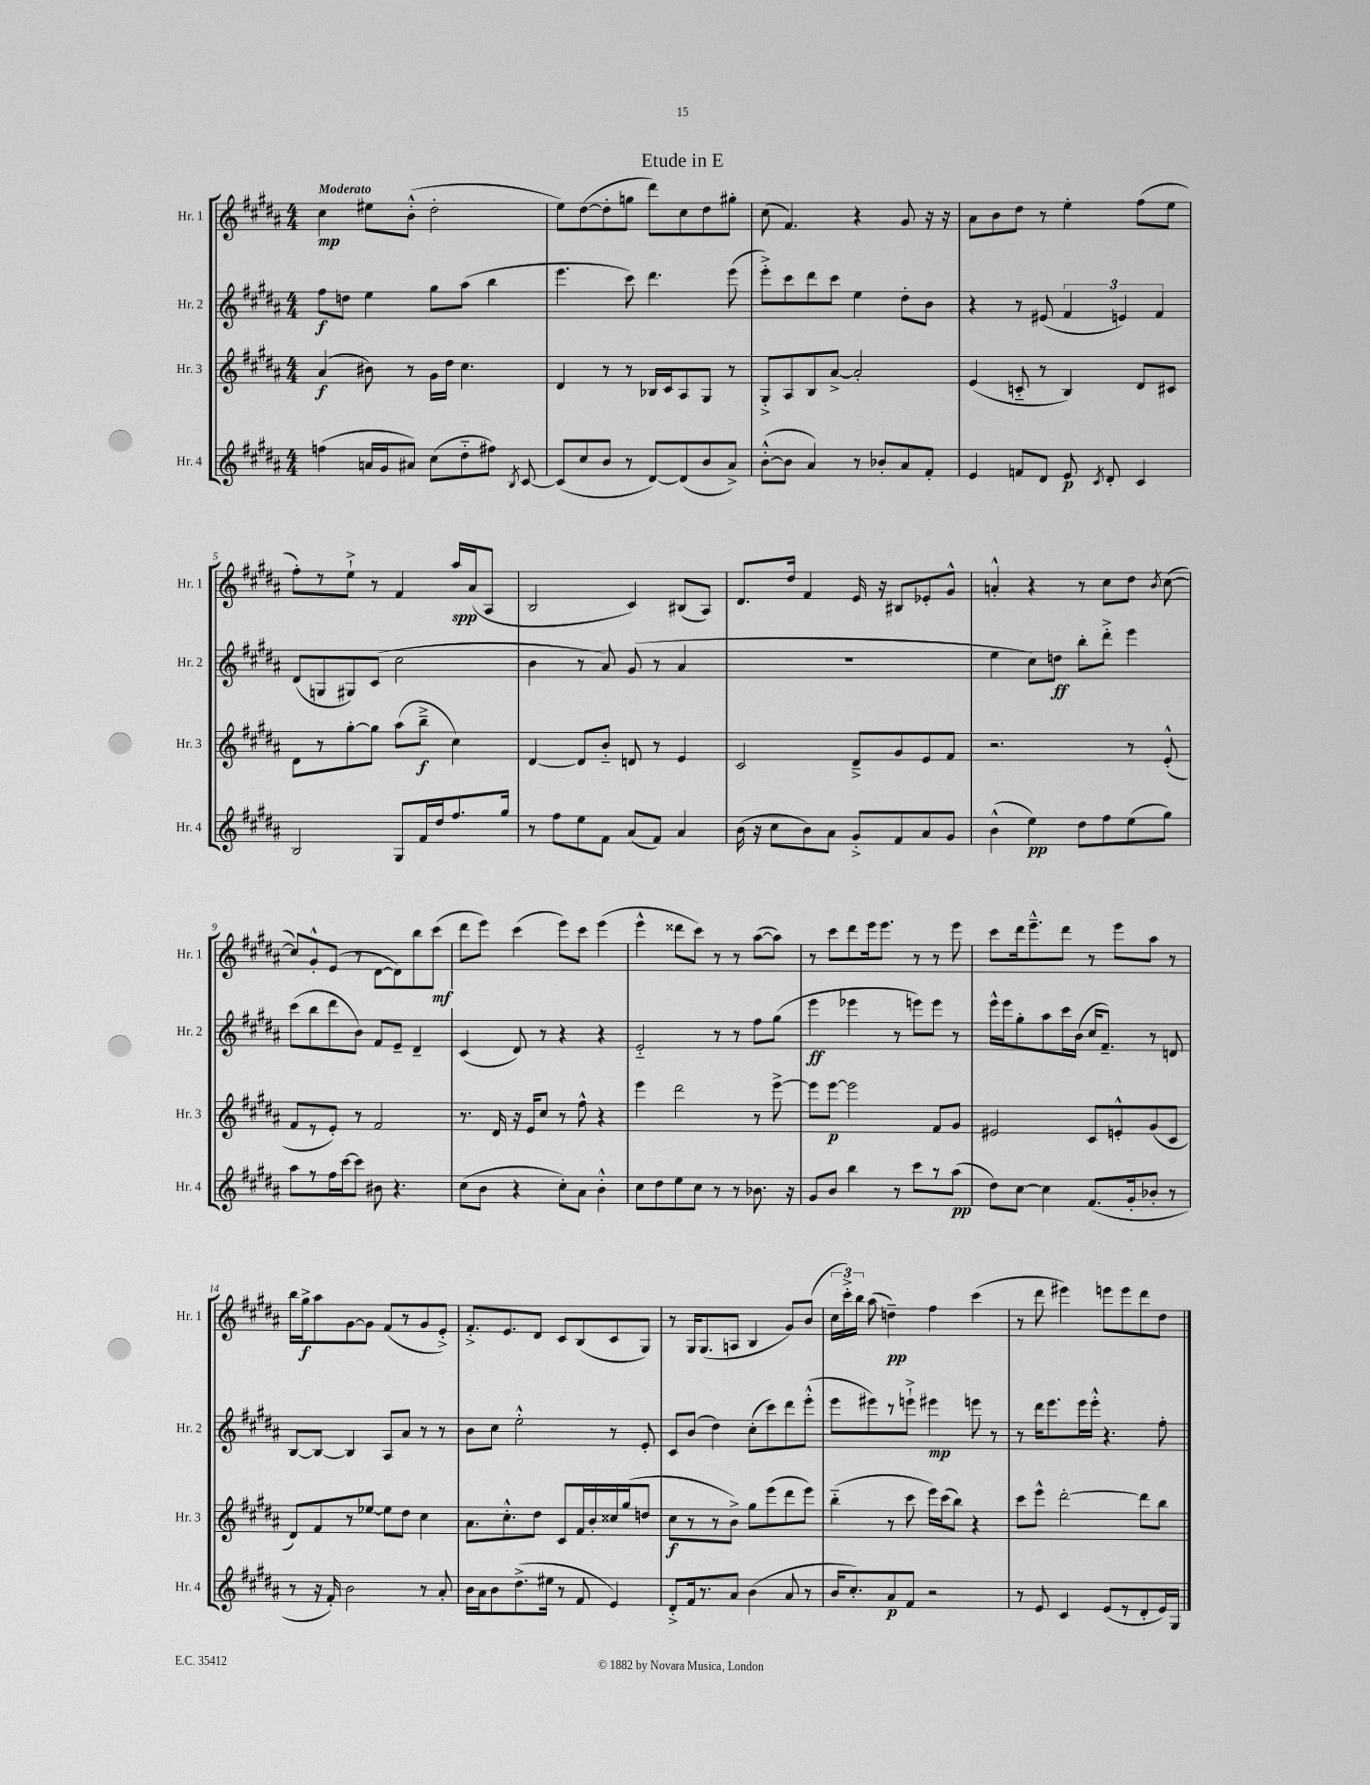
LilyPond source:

\header { title = "Etude in E" }
<<
\new StaffGroup <<
\new Staff = "s0" \with { instrumentName = "Hr. 1" shortInstrumentName = "Hr. 1" } {
    \clef treble \key b \major \numericTimeSignature \time 4/4 \tempo "Moderato"
    \autoBeamOff cis''4\mp eis''8[ b'8]-.-^( dis''2-. |
    e''8[) dis''8~( dis''8-. g''8] dis'''8[) cis''8 dis''8 gis''8]-. |
    cis''8( fis'4.) r4 gis'8 r16 r16 |
    ais'8[ b'8 dis''8] r8 e''4-. fis''8[( e''8] |
    fis''8[-.) r8 e''8]-!-> r8 fis'4 ais''16[\spp ais'16( ais8] |
    b2 cis'4) bis8[( ais8]) |
    dis'8.[ dis''16] fis'4 e'16 r16 bis8[ ees'8-. gis'8]-^ |
    a'4-.-^ r4 r8 cis''8[ dis''8] \acciaccatura { b'8 } cis''8~( |
    cis''8[) gis'8-.-^ e'8]( r8 dis'8[~ dis'8) b''8 cis'''8]\mf( |
    dis'''8[ e'''8]) cis'''4( e'''8[) cis'''8] e'''4( |
    e'''4-^ disis'''8[ cis'''8]) r8 r8 ais''8[~( ais''8]) |
    r8 cis'''8[ dis'''8 e'''16 e'''8.] r8 r8 e'''8 |
    cis'''8[ dis'''16 e'''8.---^ dis'''8] r8 e'''8[ ais''8] r8 |
    b''16[ gis''16->\f ais''8 gis'8~ gis'8] fis'8[( r8 gis'8 e'8]-.->) |
    fis'8.[-.-> e'8. dis'8] cis'8[ b8( cis'8 gis8]) |
    r8 gis16[ gis8.( a8] b4 gis'8[) b'8]( |
    \tuplet 3/2 { cis''16[ cis'''16-.->) b''16] } ais''8( d''4--\pp) fis''4 cis'''4( |
    r8 dis'''8 eis'''4) e'''8[ e'''8 dis'''8 dis''8] \bar "|." |
}
\new Staff = "s1" \with { instrumentName = "Hr. 2" shortInstrumentName = "Hr. 2" } {
    \clef treble \key b \major \numericTimeSignature \time 4/4
    \autoBeamOff fis''8[\f d''8] e''4 gis''8[ ais''8]( b''4 |
    e'''4. cis'''8) dis'''4. e'''8( |
    e'''8[-.->) cis'''8 dis'''8 cis'''8] e''4 dis''8[-. b'8] |
    r4 r8 eis'8( \tuplet 3/2 { fis'4 e'4) fis'4 } |
    dis'8[( g8 gis8) cis'8]( cis''2 |
    b'4 r8 ais'8) gis'8( r8 ais'4 |
    R1 |
    e''4 cis''8[) d''8]\ff b''8[-. dis'''8]-.-> e'''4 |
    cis'''8[( b''8 dis'''8 b'8]) fis'8[ e'8]-- dis'4-- |
    cis'4( dis'8) r8 r4 r4 |
    e'2-_ r8 r8 fis''8[ gis''8]( |
    e'''4\ff ees'''4 r8 e'''8[) e'''8] r8 |
    e'''16[-^ e'''16 gis''8-. ais''8 cis'''16 b'16]( cis''16[ fis'8.]--) r8 d'8 |
    b8[~ b8]~ b4 ais8[ ais'8] r8 r8 |
    b'8[ cis''8] e''2-.-^ r8 e'8-. |
    cis'8[ b'8]( dis''4) cis''8[-.( cis'''8) dis'''8 e'''8]-.-^( |
    e'''8[ eis'''8) r8 e'''8]-!-> eis'''4\mp e'''8 r8 |
    r8 dis'''16[ e'''8. e'''16 e'''16]-.-^ r4. fis''8-. \bar "|." |
}
\new Staff = "s2" \with { instrumentName = "Hr. 3" shortInstrumentName = "Hr. 3" } {
    \clef treble \key b \major \numericTimeSignature \time 4/4
    \autoBeamOff ais'4\f( bis'8) r8 gis'16[ dis''16] cis''4. |
    dis'4 r8 r8 bes16[ cis'16 ais8 gis8] r8 |
    gis8[-.-> ais8 b8 ais'8]~-> ais'2-. |
    e'4( c'8-_ r8 b4) dis'8[ cis'8] |
    dis'8[ r8 gis''8~-. gis''8] ais''8[( b''8]--->\f cis''4) |
    dis'4~ dis'8[ b'8]-_ d'8 r8 e'4 |
    cis'2 dis'8[---> gis'8 e'8 fis'8] |
    r2. r8 e'8-.-^( |
    fis'8[ r8 e'8]-.) r8 fis'2 |
    r8. dis'16 r16 e'16[ cis''8] r8 fis''8-^ r4 |
    e'''4 dis'''2 r8 e'''8~-> |
    e'''8[ e'''8]~\p e'''2 fis'8[ gis'8] |
    eis'2 cis'8[ e'8-.-^ gis'8( cis'8] |
    dis'8[) fis'8 r8 ees''8]~ ees''8[ dis''8] cis''4 |
    ais'8.[ cis''8.-.-^ dis''8] cis'8[ fis'16 b'16-. cisis''16 gis''16( d''8] |
    cis''8[\f r8 r8 b'8]->) gis''8[ e'''8( dis'''8 e'''8]) |
    b''4-_( r8 cis'''8 e'''16[) cis'''16( b''8]) r4 |
    cis'''8[ e'''8]-^ dis'''2~-. dis'''8[ b''8] \bar "|." |
}
\new Staff = "s3" \with { instrumentName = "Hr. 4" shortInstrumentName = "Hr. 4" } {
    \clef treble \key b \major \numericTimeSignature \time 4/4
    \autoBeamOff f''4( a'16[ gis'16 ais'8]) cis''8[( dis''8-_ fis''8]) \acciaccatura { b8 } cis'8~ |
    cis'8[( cis''8 b'8] r8 dis'8[~) dis'8( b'8 ais'8]->) |
    b'8[~-.-^( b'8] ais'4) r8 bes'8[-. ais'8 fis'8]-. |
    e'4 f'8[ dis'8] e'8\p \acciaccatura { cis'8 } dis'8-. cis'4 |
    b2 gis8[ fis'16 dis''16 fis''8. gis''16] |
    r8 fis''8[ e''8 fis'8] ais'8[( fis'8]) ais'4 |
    b'16( r16 cis''8[ b'8) ais'8] gis'8[-.-> fis'8 ais'8 gis'8] |
    b'4-^( e''4\pp) dis''8[ fis''8 e''8( gis''8]) |
    ais''8[ r8 fis''16 cis'''16~ cis'''8] bis'8 r4. |
    cis''8[( b'8] r4 cis''8[-.) ais'8] b'4-.-^ |
    cis''8[ dis''8 e''8 cis''8] r8 r8 bes'8. r16 |
    gis'8[ b'8] b''4 r8 cis'''8[ r8 ais''8]\pp( |
    dis''8[) cis''8]~ cis''4 fis'8.[( gis'16-. bes'8]-. r8 |
    r8 r16 fis'16-.) b'2 r8 ais'8-. |
    b'16[ ais'16 b'8 dis''8.->( eis''16] r8 fis'8 e'4) |
    dis'8[-.-> fis'16 r8. ais'8] b'4( ais'8 r8 |
    b'16[ cis''8.-.) ais'8\p fis'8] r2 |
    r8 e'8 cis'4 e'8[( r8 dis'8-. e'16) gis16] \bar "|." |
}
>>
>>
